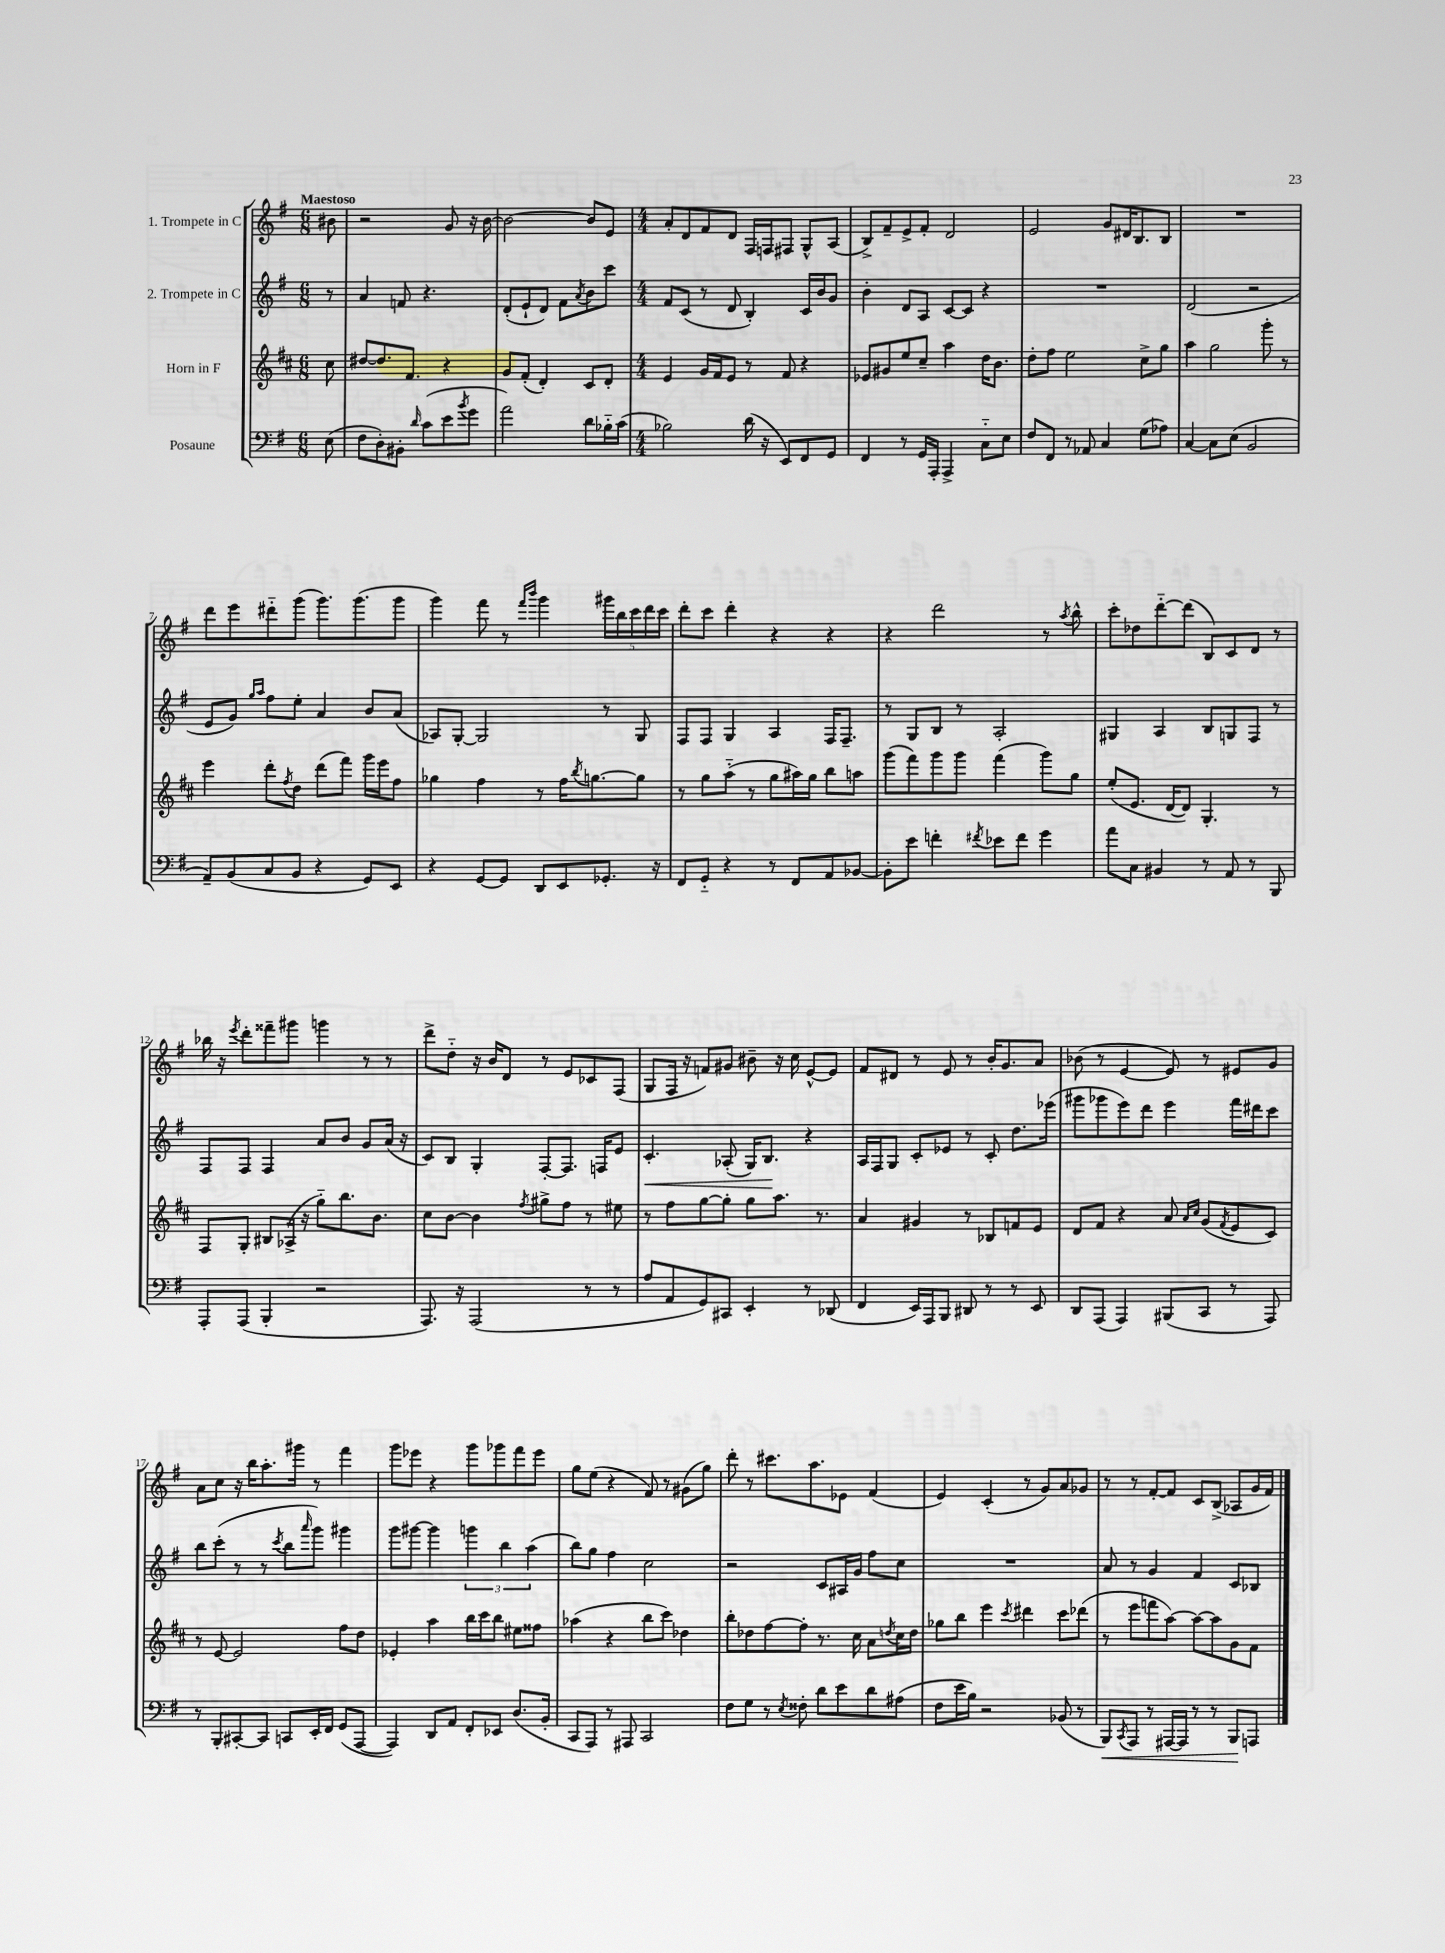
<<
\new StaffGroup <<
\new Staff = "s0" \with { instrumentName = "1. Trompete in C" } {
    \clef treble \key g \major \numericTimeSignature \time 6/8 \partial 8 \tempo "Maestoso"
    bis'8 |
    r2 g'8 r16 b'16~ |
    b'2~ b'8 e'8 |
    \numericTimeSignature \time 4/4 a'8-. d'8 fis'8 d'8 fis16 f16 fis8 g8-^ a8( |
    b8->) fis'8-- e'8-> fis'8-. d'2 |
    e'2 g'8 dis'16 b8. b8 |
    R1 |
    d'''8 e'''8 dis'''8-_ g'''8( g'''8.) g'''8.( g'''8 |
    g'''4) fis'''8 r8 \grace { fis'''16 b'''16 } g'''4 \tuplet 5/4 { gis'''16 b''16 c'''16 d'''16 c'''16 } |
    d'''8-. c'''8 d'''4-. r4 r4 |
    r4 d'''2 r8 \acciaccatura { a''8 } b''8-^ |
    c'''8-. des''8 d'''8~-_ d'''8( b8) c'8 d'8 r8 |
    bes''16 r16 \acciaccatura { e'''8 } d'''8-. fisis'''8-- gis'''8 g'''4 r8 r8 |
    d'''8-> d''8-_ r16 b'16 d'8 r8 e'8 ces'8 fis8( |
    g8 fis16 r16 f'8) gis'8 bis'8-- r16 c''16 e'8~-^ e'8 |
    fis'8 dis'8 r8 e'8 r8 b'16-. g'8. a'8 |
    bes'8( r8 e'4~ e'8) r8 eis'8 g'8 |
    a'8 c''8 r16 b''16 a''8.-. gis'''16 r8 fis'''4 |
    g'''8 ees'''8 r4 g'''8 ges'''8 fis'''8 ees'''8 |
    g''8 e''8( r4 fis'8) r8 gis'8( g''8) |
    d'''8-. r8 cis'''8. a''8. ees'8 fis'4( |
    e'4) c'4-.( r8 g'8) a'8 ges'8 |
    r8 r8 fis'8~-. fis'8 c'8 b8->( aes8 g'16 fis'16) \bar "|." |
}
\new Staff = "s1" \with { instrumentName = "2. Trompete in C" } {
    \clef treble \key g \major \numericTimeSignature \time 6/8 \partial 8
    r8 |
    a'4 f'8 r4. |
    d'8-.( e'8-! d'8) fis'8 \acciaccatura { a'8 } b'8 c'''8 |
    \numericTimeSignature \time 4/4 fis'8 c'8( r8 d'8 b4-.) c'16 b'16 g'8 |
    b'4-. d'8 a8 c'8~ c'8 r4 |
    R1 |
    d'2( r2 |
    e'8 g'8) \grace { g''16 a''16 } fis''8 e''8-. a'4 b'8 a'8( |
    aes8) g8~-. g2 r8 g8 |
    fis8 fis8 g4 a4 fis16 fis8.-- |
    r8 g8 b8 r8 a2-. |
    gis4 a4 b8 g8 fis8 r8 |
    fis8 fis8 fis4 a'8 b'8 g'8 a'16( r16 |
    c'8) b8 g4-. fis8~-. fis8. f16 e'8 |
    c'4.-.\< aes8-.( g16) b8.\! r4 |
    a16 fis16 g8 c'8-. ees'8 r8 c'8-. d''8. ees'''16( |
    gis'''8 ges'''8 e'''8) d'''8 e'''4 fis'''16 dis'''16 c'''8 |
    b''8 c'''8-.( r8 r8 \acciaccatura { c'''8 } b''8 \grace { a'''16 } g'''8) gis'''4 |
    g'''8 gis'''8~ gis'''4 \tuplet 3/2 { g'''4 b''4 a''4( } |
    b''8) g''8 fis''4 c''2 |
    r2 c'8 ais16 g'16 fis''8 c''8 |
    R1 |
    a'8 r8 g'4 fis'4 c'8 bes8 \bar "|." |
}
\new Staff = "s2" \with { instrumentName = "Horn in F" } {
    \clef treble \key d \major \numericTimeSignature \time 6/8 \partial 8
    cis''8 |
    dis''8~ dis''8. fis'8. r4 |
    g'8 fis'8-.( d'4-.) cis'8 d'8-. |
    \numericTimeSignature \time 4/4 e'4 g'16 fis'16 e'8 r8 fis'8 r4 |
    ees'8 gis'8 e''8 cis''8-- a''4 d''16 b'8. |
    d''8-. fis''8 e''2 cis''8-> g''8 |
    a''4 g''2 g'''8-. r8 |
    e'''4 d'''8-. \acciaccatura { fis''8 } d''8 d'''8( fis'''8) g'''16 e'''16 fis''8 |
    ges''4 fis''4 r8 fis''16 \acciaccatura { b''8 } g''8.~ g''8 |
    r8 g''8 a''8-_( r8 g''8 ais''16) g''16 b''8 a''8 |
    g'''8( fis'''8) g'''8 g'''8 fis'''4( g'''8) g''8 |
    e''8-.( e'8. d'16~ d'8) g4.-. r8 |
    fis8 g8-. bis8 aes16->( r16 g''8-_) b''8. b'8. |
    cis''8 b'8~ b'4 \acciaccatura { fis''8 } gis''8-> fis''8 r8 eis''8 |
    r8 fis''8 g''8~ g''8-. g''8 a''8. r8. |
    a'4 gis'4 r8 bes8 f'8 e'8 |
    d'8 fis'8 r4 a'8 \grace { a'16 cis''16 } g'8( \acciaccatura { fis'8 } e'8 cis'8) |
    r8 e'8~ e'2 fis''8 d''8 |
    ees'4-. a''4 b''16 cis'''16 b''8 eis''8 fisis''8 |
    aes''4( r4 b''8 cis'''8) des''4 |
    b''8-. des''8 fis''8~ fis''8-. r8. cis''16 a'8 \acciaccatura { d''8 } cis''16 d''16 |
    ges''8 b''8 e'''4 \acciaccatura { cis'''8 } dis'''4 cis'''8 des'''8( |
    r8 e'''8 f'''8 a''8~) a''8~ a''8 g'8 fis'8 \bar "|." |
}
\new Staff = "s3" \with { instrumentName = "Posaune" } {
    \clef bass \key g \major \numericTimeSignature \time 6/8 \partial 8
    e8( |
    fis8 d8-.) bis,8-. \grace { d'16 } c'8( e'8 \acciaccatura { b'8 } g'8 |
    a'2) d'8 bes16-_ c'16( |
    \numericTimeSignature \time 4/4 bes2) d'16( r16 e,8) fis,8 g,8 |
    fis,4 r8 g,16 a,,16-. a,,4-> c8-_ e8 |
    fis8 fis,8 r8 aes,8 c4 g8( aes8) |
    c4~ c8 e8( b,2 |
    a,8--) b,8( c8 b,8 r4 g,8) e,8 |
    r4 g,8~ g,8 d,8 e,8 ges,8.-. r16 |
    fis,8 g,8-_ r4 r8 fis,8 a,8 bes,8~ |
    bes,8-. e'8 f'4-. \acciaccatura { fis'8 } ees'8 fis'8 g'4 |
    a'8 c8 bis,4 r8 a,8 r8 b,,8 |
    a,,8-. a,,8( b,,4-. r2 |
    a,,8.) r16 a,,2( r8 r8 |
    a8 a,8 g,8) cis,8 e,4-. r8 des,8( |
    fis,4 e,16) a,,16 b,,8 dis,8 r8 r8 e,8 |
    d,8 a,,8( a,,4) bis,,8( c,8 r8 a,,8) |
    r8 b,,8-. cis,8~-. cis,8 c,8 e,16-. fis,16 g,8( a,,8~ |
    a,,4) d,8 a,8 fis,8-. ees,8 d8.( b,16-. |
    c,8 a,,8) r8 ais,,8 c,2 |
    fis8 g8 r8 \acciaccatura { e8 } fisis8-. d'8 e'8 d'8 ais8( |
    fis8 e'16 b16) r2 bes,8( r8 |
    b,,8\<) \acciaccatura { c,8 } a,,8 r8 ais,,16~ ais,,16 r8 r8 b,,8\! a,,8 \bar "|." |
}
>>
>>
